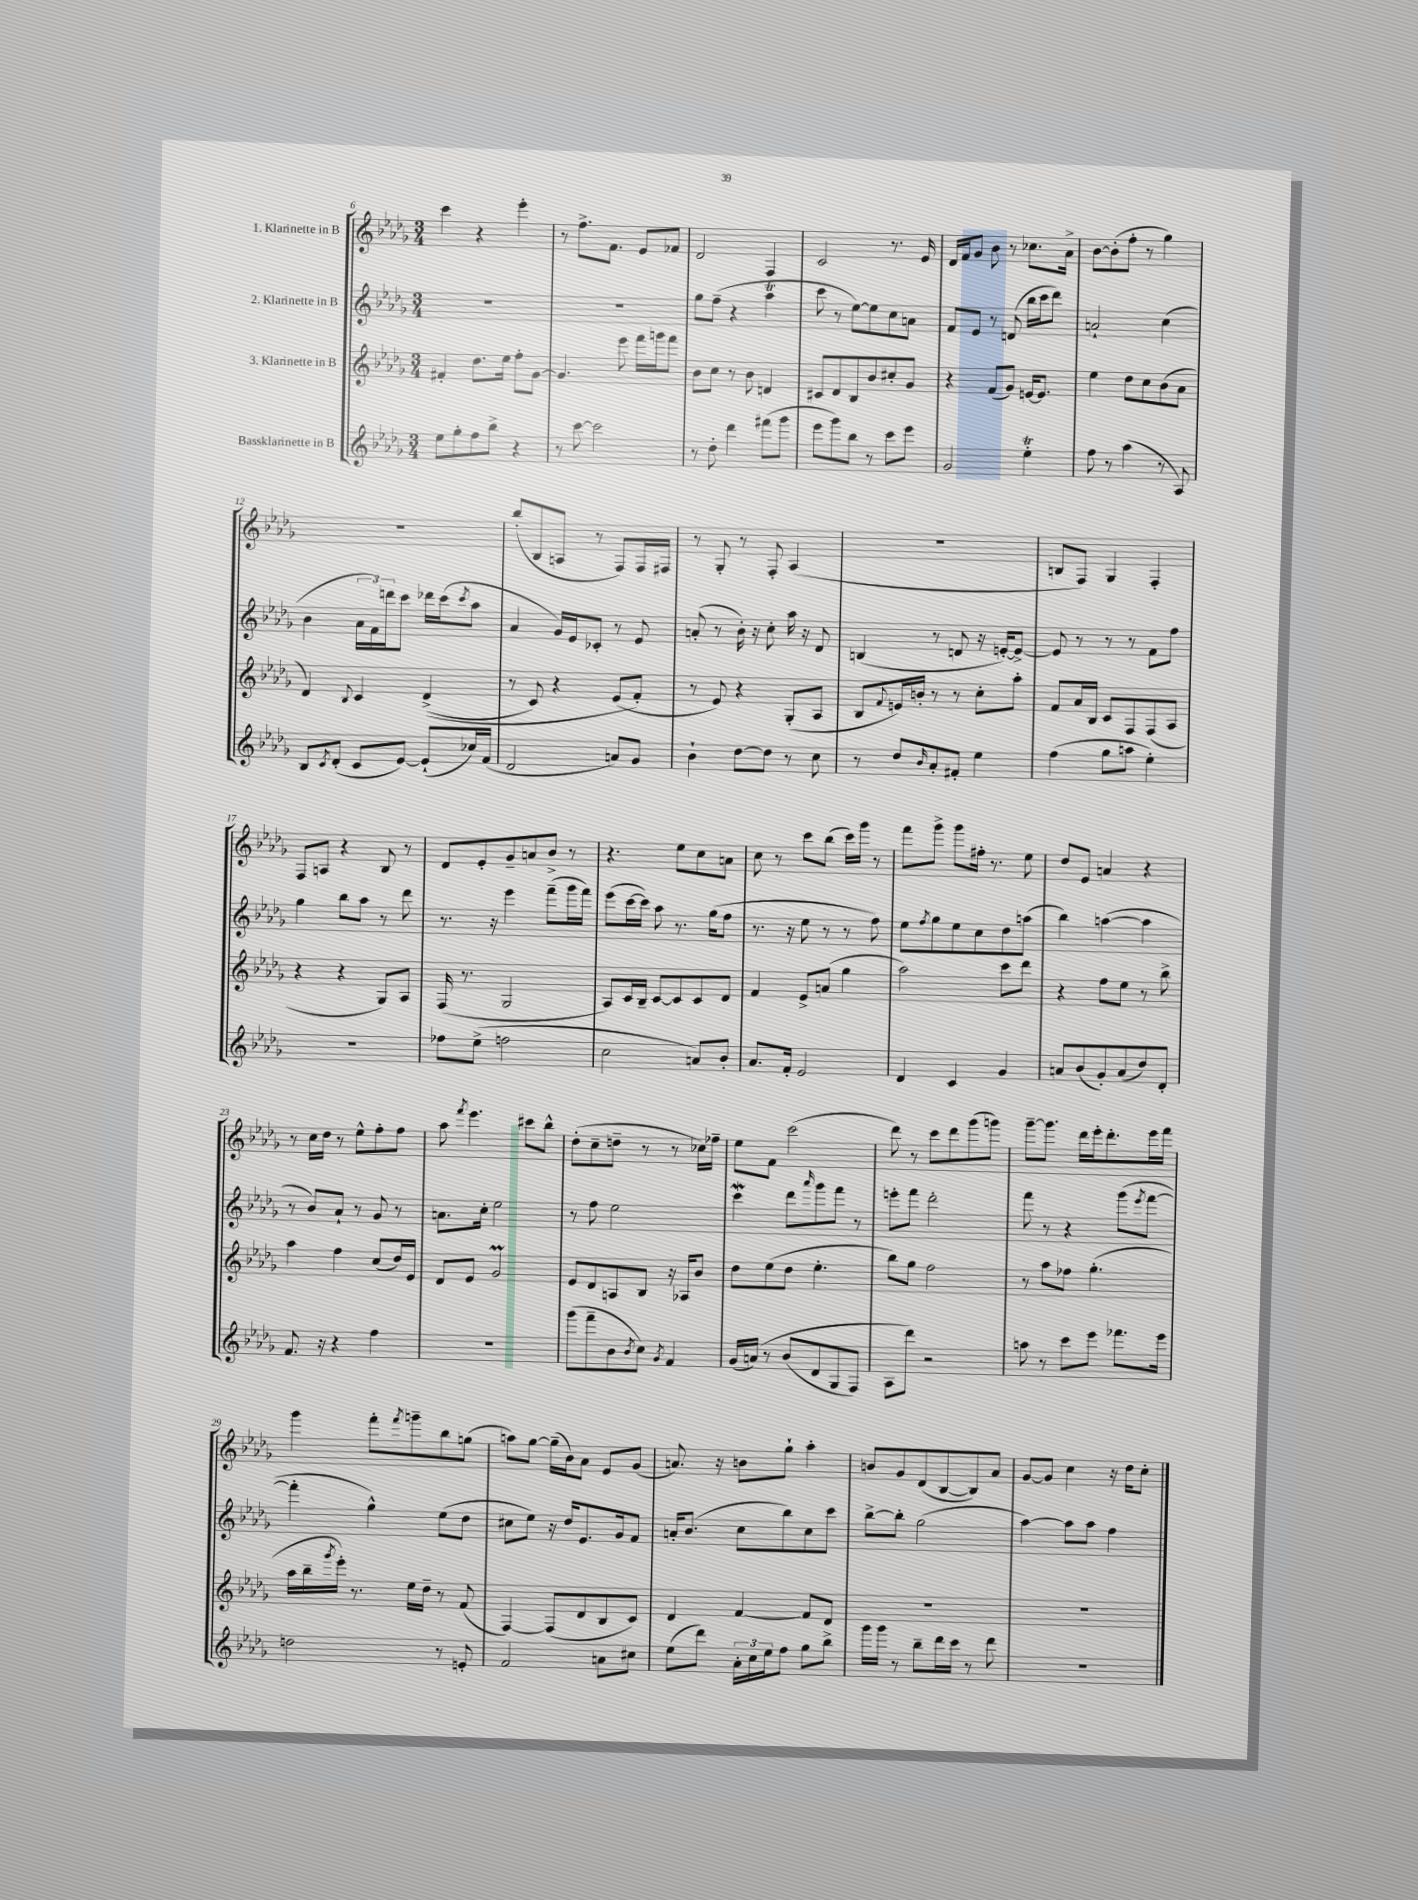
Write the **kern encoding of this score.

**kern	**kern	**kern	**kern
*staff4	*staff3	*staff2	*staff1
*clefG2	*clefG2	*clefG2	*clefG2
*k[b-e-a-d-g-]	*k[b-e-a-d-g-]	*k[b-e-a-d-g-]	*k[b-e-a-d-g-]
*M3/4	*M3/4	*M3/4	*M3/4
8ee-	4f#'	2.r	4ccc
8gg-'	.	.	.
8ff	8.dd-	.	4r
8bb-^	.	.	.
.	16ee-	.	.
4r	8ff'	.	4eee-'
.	[8g-	.	.
=	=	=	=
8r	4.g-]	2.r	8r
[8ccc	.	.	8.ff^
2ccc]	.	.	.
.	.	.	8.f
.	8eee-	.	.
.	16fff	.	8e-
.	16ggg	.	.
.	8fff	.	8f-
=	=	=	=
8r	8b-	8gg-	2d-
8dd-'	8cc	(8ff~	.
4ddd-	8r	4r	.
.	8b-	.	.
(8fff#	4d	4aa-	4F
8ggg-	.	.	.
=	=	=	=
8eee-	8c#	8ccc	2c
8ggg-)	8d-	8r	.
8bb-	8B-	[8ee-)	.
8r	8b-	8ee-]	.
8ccc	8cc#'	8cc	8.r
8eee-	8g-	8a	.
.	.	.	16e-
=	=	=	=
2g-	4r	8f	16d-
.	.	.	16f
.	.	8e-	8g-
.	(8f	8r	8b-
.	8g-)	(8d	8r
4ee-'	[16e	16bb-	8.cc-
.	8.e]	16ccc	.
.	.	8ddd-)	.
.	.	.	16a-^
=	=	=	=
8ff	4ee-	2a`	[8b-
8r	.	.	(8b-']
(4aa-	8dd-	.	8ff'
.	8cc	.	8r
8r	(8b-	(4cc	4gg-)
8A-)	8a-	.	.
=	=	=	=
8B-	4d-)	4b-	2.r
8qc	.	.	.
(8d-'	.	.	.
.	8qqB-	.	.
8c	4c	24a-	.
.	.	24f)	.
.	.	24ddd	.
[8e-)	.	8ccc	.
(8e-`]	&((4d-^	16ddd-	.
.	.	(16ccc	.
.	.	8qccc	.
16cc-)	.	8aa-	.
(16f	.	.	.
=	=	=	=
2d-	8r	4a-	(8bb-'
.	8c)	.	8B-
.	4r	16g-)	8A
.	.	16e-	.
.	.	8c-'	8r
8a)	(8e-	8r	8F)
8g-	8f'&)	8e-	16F
.	.	.	16F#
=	=	=	=
4b-`	8r	(8a'	8r
.	8e-)	8r	8G-'
[8dd-	4r	16b-')	8r
.	.	16r	.
8dd-]	.	8cc'	8F'
8r	(8G-'	16aa-	(4A-
.	.	16r	.
8cc	8A-	8d-	.
=	=	=	=
8r	8B-	(4B	2.r
.	8qqf	.	.
8dd-	16e)	.	.
.	16b'	.	.
16qqb-	.	.	.
8a-'	8r	8r	.
8f#'	8r	8d	.
4ee-	8cc'	16r	.
.	.	[16e')	.
.	8aa-'	8e^_	.
=	=	=	=
(4ff	8f	8e]	8B
.	16a-	8r	8F)
.	16B-	.	.
8gg-	8c	8r	4G-
8aa	8F	8r	.
4ee-')	(8F	8f	4F'
.	8A-	8ff	.
=	=	=	=
2.r	4r	4gg-	8F
.	.	.	8A
.	4r	8bb-	4r
.	.	8aa-	.
.	8G-)	8r	8B-
.	8A-	8ddd-	8r
=	=	=	=
8ff-	(16F	8.r	8d-
.	8.r	.	.
(8ee-^	.	.	8e-'
.	.	16r	.
2ff	2G-	4eee-	8g-~
.	.	.	8a
.	.	(8fff~	8b-^
.	.	16ggg-	8r
.	.	16fff)	.
=	=	=	=
2cc	8A-)	(8eee-	4.r
.	16c	[16ccc	.
.	16B-~	16ccc])	.
.	[8c	8aa-	.
.	8c]	8.r	8ee-
8a)	8c	.	8cc
.	.	(16gg-	.
8b-'	8d-	8ff	8a
=	=	=	=
8.a-	4f	8.r	8cc
.	.	.	8r
16f'	.	16r	.
2e-	8e-^	8ee-	8ccc
.	(8a	8r	(8bb-
.	4gg-	8r	16ccc)
.	.	.	16ggg-
.	.	8ff)	8r
=	=	=	=
4d-	2aa-)	8ee-	8fff
.	.	8qff	.
.	.	8gg-	8ggg-^
4c	.	8ee-	8ggg-
.	.	8cc	16ff#'
.	.	.	8.r
4g-	8ccc	8dd-	.
.	8ddd-	(8aa	8ee-
=	=	=	=
8a	4r	4bb-)	8dd-
(8b-	.	.	8e-
8g-')	8ff	([4aa	4a
(8a	8ee-	.	.
8dd-)	8r	4aa]	4r
8d-'	8bb-^	.	.
=	=	=	=
8.f	4aa-	8r	8r
.	.	8b-)	16cc
16r	.	.	16dd-
4r	4ff	8a-`	8r
.	.	8r	8ee-^^
4ff	(8cc	8g-	8ff'
.	16dd-)	8r	8ff
.	16e-	.	.
=	=	=	=
2.r	8d-	8.a	8aa-
.	.	.	8qfff
.	8e-	.	4.eee-
.	.	16cc'	.
.	2g-	2ee-	.
.	.	.	8ccc#
.	.	.	8bb-^^
=	=	=	=
(8ggg-	8e-	8r	(8dd-'
8fff~	8d-	8ff	8cc~
8b-	8A	2ee-	8dd~
8qb-	.	.	.
8cc)	8B-	.	8r
8qg-	.	.	.
4f	16r	.	8r
.	16A-	.	.
.	8b-	.	16cc-)
.	.	.	16ff-~
=	=	=	=
(16g-	8dd-	4ccc	8ee-
&(16a)	.	.	.
8r	(8ee-	.	8f
(8b-	8dd-	8ddd-	(2ccc
.	.	16qqaaa-	.
8d-	4.ee-'	8ggg-	.
8G-	.	8fff	.
8F)	.	8r	.
=	=	=	=
8A-	8bb-)	8eee'	8ddd-)
8ddd-&)	8gg-	8fff	8r
2r	2ff	2ddd-'	8ccc
.	.	.	8ddd-
.	.	.	(8ggg-
.	.	.	8ggg)
=	=	=	=
8aa	8r	8fff	[8ggg-~
8r	8aa-	8r	8.ggg-]
8ccc	8ff-	4r	.
.	.	.	16ddd-
8eee-	(4.gg-'	.	16eee-'
.	.	.	8.ddd-'
8.fff-	.	(8ggg-	.
.	.	8qeee-	.
.	.	[8fff	16eee-
16eee-	.	.	16fff
=	=	=	=
2dd	16aa-	4fff']	4ggg-
.	16bb-~	.	.
.	8qggg-	.	.
.	16eee-')	.	.
.	8.r	.	.
.	.	4gg-^^)	8fff'
.	.	.	8qfff
.	16ee-	.	8ggg~
.	16dd-~	.	.
8r	8r	(8ee-	8bb-
8e'	(8f	8dd-	(8gg
=	=	=	=
2f	[4F)	8cc#	8aa)
.	.	8ee-)	[8gg-
.	(8F]	16r	(16gg-~]
.	.	16dd-	16b-)
.	8d-	8.e-	8a-
8a	8B-	.	8e-
.	.	16g-	.
8cc#	8c)	8f	(8g-
=	=	=	=
(8ee-	4d-	16a'	8.a)
.	.	(8.b-	.
8ddd-)	.	.	.
.	.	.	16r
24a-'	[4f	8cc	8b
24cc	.	.	.
24ee-	.	.	.
8ff	.	8bb-)	8gg-`
8gg-	8f]	8cc	4aa-'
8bb-^	8d-	8ccc	.
=	=	=	=
16ggg-	2.r	[8bb-^	8b
16ggg-	.	.	.
8r	.	8bb-']	8g-
8bb-~	.	(2gg-	(8d-
16ddd-	.	.	[8B-
16ccc	.	.	.
8r	.	.	8B-])
8ddd-	.	.	8a-
=	=	=	=
2.r	2.r	[4aa-)	[8g-
.	.	.	8g-]
.	.	8aa-]	4cc
.	.	8aa-	.
.	.	4ff	16r
.	.	.	16dd-
.	.	.	8cc'
==	==	==	==
*-	*-	*-	*-
